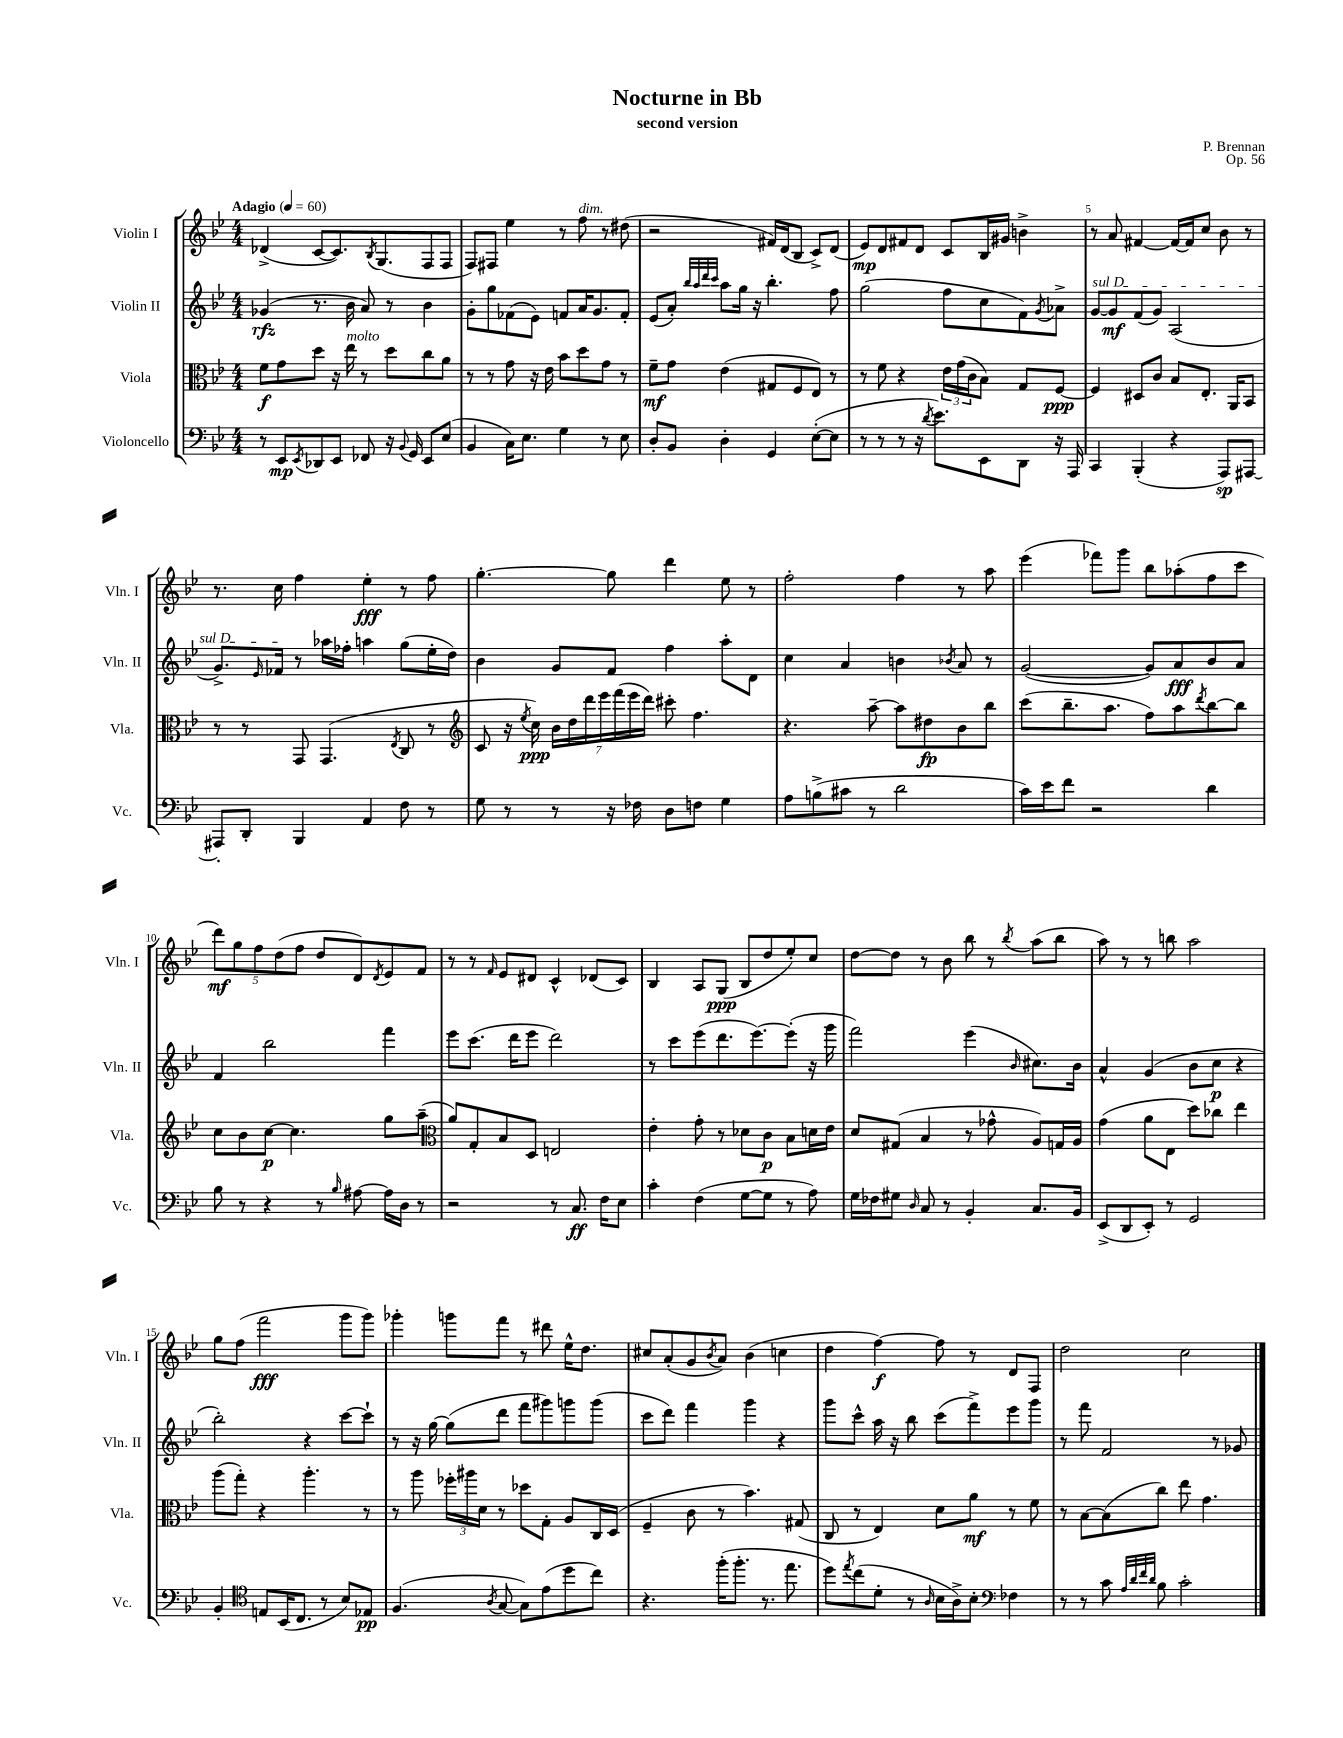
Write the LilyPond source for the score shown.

\header { title = "Nocturne in Bb" composer = "P. Brennan" subtitle = "second version" opus = "Op. 56" }
<<
\new StaffGroup <<
\new Staff = "s0" \with { instrumentName = "Violin I" shortInstrumentName = "Vln. I" } {
    \clef treble \key bes \major \numericTimeSignature \time 4/4 \tempo "Adagio" 4 = 60
    des'4->( c'8~ c'8.) \acciaccatura { bes8 } g8.( f8 f8 |
    f8) fis8 ees''4 r8 f''8^\markup { \italic "dim." } r8 dis''8( |
    r2 fis'16) d'16( bes8 c'8->) d'8( |
    ees'8\mp) d'8 fis'8 d'8 c'8 bes16 gis'16 b'4-> |
    r8 a'8 fis'4~ fis'16~ fis'16 c''8 bes'8 r8 |
    r8. c''16 f''4 ees''4-.\fff r8 f''8 |
    g''4.~-. g''8 d'''4 ees''8 r8 |
    f''2-. f''4 r8 a''8 |
    ees'''4( fes'''8) g'''8 bes''8 aes''8-.( f''8 c'''8 |
    \tuplet 5/4 { d'''8\mf) g''8 f''8 d''8( f''8 } d''8 d'8) \acciaccatura { d'8 } ees'8 f'8 |
    r8 r8 \grace { f'16 } ees'8 dis'8 c'4-^ des'8( c'8) |
    bes4 a8 g8\ppp( bes8 d''8 ees''8-.) c''8 |
    d''8~ d''8 r8 bes'8 bes''8 r8 \acciaccatura { bes''8 } a''8( bes''8 |
    a''8) r8 r8 b''8 a''2 |
    g''8 f''8( f'''2\fff g'''8 g'''8) |
    ges'''4-. g'''8 f'''8 r8 dis'''8 ees''16-^ d''8. |
    cis''8 a'8-.( g'8 \acciaccatura { bes'8 } a'8) bes'4( c''4 |
    d''4 f''4~\f) f''8 r8 d'8 f8 |
    d''2 c''2 \bar "|." |
}
\new Staff = "s1" \with { instrumentName = "Violin II" shortInstrumentName = "Vln. II" } {
    \clef treble \key bes \major \numericTimeSignature \time 4/4
    ges'4\rfz( r8. bes'16 a'8) r8 bes'4 |
    g'8-. g''8 fes'8( ees'8) f'8 a'16 g'8. f'8-. |
    ees'8( a'8-.) \grace { bes''32 a''32 d'''32 c'''32 } a''8 g''16 r16 bes''4.-. f''8 |
    g''2( f''8 c''8 f'8) \acciaccatura { g'8 } aes'8-> |
    \once \override TextSpanner.bound-details.left.text = \markup { \italic "sul D" } g'8~\startTextSpan g'8\mf f'8( g'8) a2( |
    g'8.->) \grace { ees'16 } fes'16\stopTextSpan r8 aes''16 fes''16-. a''4 g''8( ees''16-. d''16) |
    bes'4 g'8 f'8 f''4 a''8-. d'8 |
    c''4 a'4 b'4 \acciaccatura { bes'8 } a'8 r8 |
    g'2~( g'8) a'8\fff bes'8 a'8 |
    f'4 bes''2 f'''4 |
    ees'''8 c'''8.( d'''16 ees'''8 d'''2) |
    r8 c'''8 ees'''8( d'''8. ees'''8.~) ees'''8-.( r16 g'''16 |
    f'''2) ees'''4( \grace { bes'16 } cis''8.) bes'16 |
    a'4-^ g'4( bes'8 c''8\p r4 |
    bes''2-.) r4 c'''8~ c'''8-! |
    r8 r16 g''16~ g''8( d'''8 f'''8 gis'''8) g'''8 g'''8( |
    c'''8 d'''8) f'''4 g'''4 r4 |
    g'''8 c'''8-^ a''16 r16 bes''8 c'''8( f'''8->) ees'''8 g'''8 |
    r8 f'''8 f'2 r8 ges'8 \bar "|." |
}
\new Staff = "s2" \with { instrumentName = "Viola" shortInstrumentName = "Vla." } {
    \clef alto \key bes \major \numericTimeSignature \time 4/4
    f'8\f g'8 d''8 r16 ees''16^\markup { \italic "molto" } r8 d''8 c''8 a'8 |
    r8 r8 g'8 r16 ees'16 bes'8 d''8 g'8 r8 |
    f'8--\mf g'8 ees'4( gis8 f8 ees8) r8 |
    r8 f'8 r4 \tuplet 3/2 { ees'16 g'16( c'16 } bes8) g8 f8~\ppp |
    f4 dis8 c'8 bes8 ees8.-. a,16 bes,8 |
    r8 r8 g,8 g,4.( \acciaccatura { ees8 } c8 r8 |
    \clef treble c'8 r16 \acciaccatura { ees''8 } c''16\ppp) \tuplet 7/4 { bes'16 d''16 d'''16 ees'''16 f'''16( ees'''16 d'''16) } cis'''8-. f''4. |
    r4. a''8~-- a''8 dis''8\fp bes'8 bes''8 |
    c'''8( bes''8.-- a''8. f''8) a''8 \acciaccatura { d'''8 } bes''8~ bes''8 |
    c''8 bes'8 c''8~\p c''4. g''8 a''8--( |
    \clef alto a'8) g8-. bes8 d8 e2 |
    ees'4-. g'8-. r8 des'8 c'8\p bes8 d'16 ees'16 |
    d'8 gis8( bes4 r8 ges'8-^ a8) g16 a16 |
    g'4( a'8 ees8 d''8) ces''8 ees''4 |
    a''8( g''8-.) r4 a''4.-. r8 |
    r8 a''8 \tuplet 3/2 { fes''16-. ais''16 d'16 } r8 des''8 g8-. a8 c16 d16( |
    f4-- c'8 r8 bes'4.) gis8( |
    c8 r8 ees4) d'8 a'8\mf r8 f'8 |
    r8 bes8~ bes8( c''8) ees''8 g'4. \bar "|." |
}
\new Staff = "s3" \with { instrumentName = "Violoncello" shortInstrumentName = "Vc." } {
    \clef bass \key bes \major \numericTimeSignature \time 4/4
    r8 ees,8\mp \acciaccatura { ees,8 } des,8 ees,8 fes,8 r16 \appoggiatura { bes,8 } g,16 ees,8 ees8( |
    bes,4 c16) ees8. g4 r8 ees8 |
    d8-. bes,8 d4-. g,4 ees8~-.( ees8 |
    r8 r8 r8 r16 \acciaccatura { d'8 } ees'8.) ees,8 d,8 r16 a,,16 |
    c,4 bes,,4-.( r4 a,,8\sp) ais,,8~ |
    ais,,8-. d,8-. bes,,4 a,4 f8 r8 |
    g8 r8 r8 r16 fes16 d8 f8 g4 |
    a8 b8->( cis'8 r8 d'2 |
    c'16) ees'16 f'8 r2 d'4 |
    bes8 r8 r4 r8 \grace { bes16 } ais8~ ais16 d16 r8 |
    r2 r8 c8.\ff f16 ees8 |
    c'4-. f4( g8~ g8 r8 a8) |
    g16 fes16 gis8 \grace { d16 } c8 r8 bes,4-. c8. bes,16 |
    ees,8->( d,8 ees,8-.) r8 g,2 |
    bes,4-. \clef tenor e8 bes,16( c8. r8 bes8) ees8\pp |
    f4.( \acciaccatura { a8 } g8~ g8) ees'8( d''8 c''8) |
    r4. f''16-.( f''8.-. r8. ees''8. |
    d''8) \acciaccatura { ees''8 } c''8( d'8-. r8 \grace { a16 } bes16 a16->) bes8-. \clef bass fes4 |
    r8 r8 c'8 \grace { a32 d'32 f'32 d'32 } bes8 c'2-. \bar "|." |
}
>>
>>
\layout { \context { \Score \override BarNumber.break-visibility = ##(#f #t #t) barNumberVisibility = #(every-nth-bar-number-visible 5) } }
